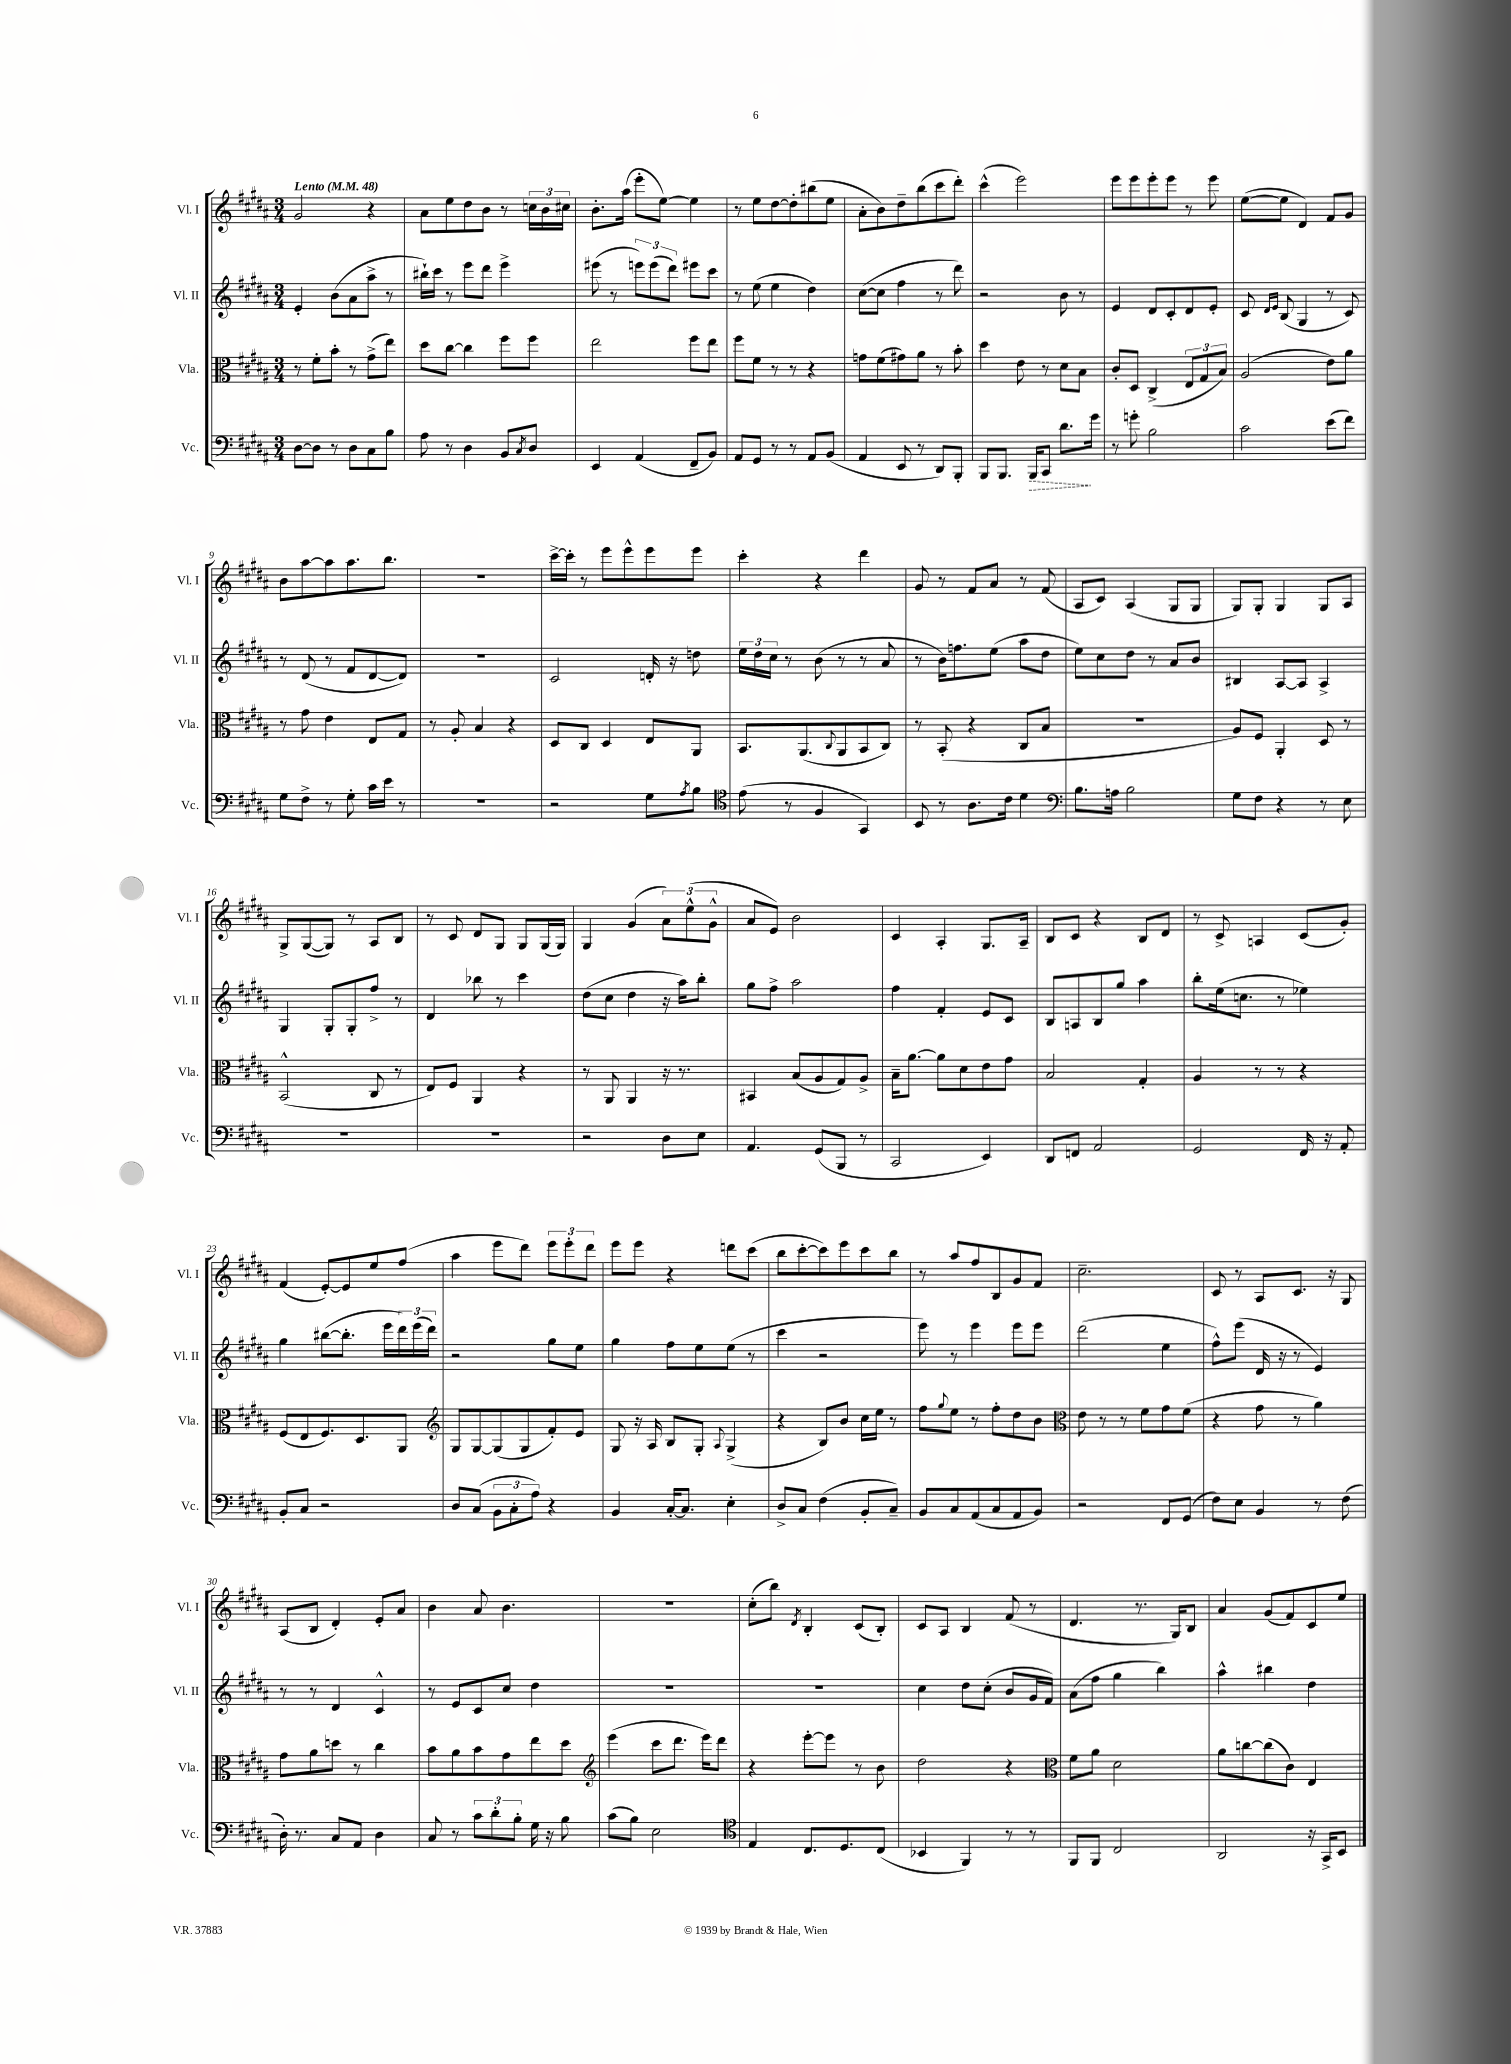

**kern	**kern	**kern	**kern
*staff4	*staff3	*staff2	*staff1
*clefF4	*clefC3	*clefG2	*clefG2
*k[f#c#g#d#a#]	*k[f#c#g#d#a#]	*k[f#c#g#d#a#]	*k[f#c#g#d#a#]
*M3/4	*M3/4	*M3/4	*M3/4
*MM48	*MM48	*MM48	*MM48
[8D#	8r	4e'	2g#
8D#]	8f#'	.	.
8r	8b'	(8b	.
8D#	8r	8a#	.
8C#	(8g#^	8aa#^	4r
8B	8ee)	8r	.
=	=	=	=
8A#	8dd#	16bb#`)	8a#
.	.	16ccc#	.
8r	[8cc#	8r	8ee
4D#	4cc#]	8eee	8dd#
.	.	8ddd#	8b
8BB	8ff#	4eee^	8r
8qC#	.	.	.
8D#	8ff#	.	24cc
.	.	.	24b
.	.	.	24cc#
=	=	=	=
4EE	2ee	(8eee#	8.b'
.	.	8r	.
.	.	.	(16aa#
(4AA#	.	12eee)	8eee'
.	.	(12eee	.
.	.	.	[8ee)
.	.	12ddd#)	.
8FF#~	8ff#	8eee#	4ee]
8BB)	8ee	8ccc#	.
=	=	=	=
8AA#	8ff#	8r	8r
8GG#	8f#	(8ee	8ee
8r	8r	4ee	[8dd#
8r	8r	.	8dd#']
8AA#	4r	4dd#)	(8bb#
(8BB	.	.	8ee
=	=	=	=
4AA#	8g	([8cc#	8a#'
.	(8f#	8cc#]	8b)
8EE	8g#)	4ff#	8dd#~
8r	8a#	.	(8bb
8DD#)	8r	8r	8ccc#
8BBB'	8b'	8ddd#)	8ddd#')
=	=	=	=
8BBB	4dd#	2r	(4ccc#^^
8.BBB	.	.	.
.	8e	.	2eee)
16BBB	.	.	.
8CC#	8r	.	.
8.d#	8d#	8b	.
.	8B	8r	.
16g#	.	.	.
=	=	=	=
8r	8c#'	4e	8eee
8g'	8D#	.	8eee
2B	(4C#^	8d#	8eee'
.	.	8c#'	8eee
.	12E	8d#	8r
.	12G#	.	.
.	.	8e'	8eee
.	12B)	.	.
=	=	=	=
2c#	(2A#	8c#	([8ee
.	.	16qqd#	.
.	.	16qqe	.
.	.	(8B	8ee]
.	.	4G#	4d#)
(8e	8e)	8r	8f#
8f#)	8a#	8c#)	8g#
=	=	=	=
8G#	8r	8r	8b
8F#^	8g#	(8d#	[8aa#
8r	4e	8r	8aa#]
8G#'	.	8f#	8.aa#
16c#	8E	[8d#	.
16e	.	.	8.bb
8r	8G#	8d#])	.
=	=	=	=
2.r	8r	2.r	2.r
.	8A#'	.	.
.	4B	.	.
.	4r	.	.
=	=	=	=
2r	8D#	2c#	[16ccc#^
.	.	.	16ccc#']
.	8C#	.	8r
.	4D#	.	8eee
.	.	.	8eee^^
8G#	8E	16d'	8eee
.	.	16r	.
8qA#	.	.	.
8B	8AA#	8dd	8eee
=	=	=	=
*clefC4	*	*	*
(8e	8.BB	24ee	4ccc#'
.	.	24dd#	.
.	.	24cc#	.
8r	.	8r	.
.	(8.AA#	.	.
4F#	.	(8b	4r
.	8qqC#	.	.
.	8AA#	8r	.
4GG#)	8BB	8r	4ddd#
.	8C#)	8a#	.
=	=	=	=
8BB	8r	8r	8g#
8r	(8BB'	16b)	8r
.	.	8.ff	.
8.A#	4r	.	8f#
.	.	(8ee	8a#
16c#	.	.	.
4d#	8C#	8aa#	8r
.	8B	8dd#	(8f#
=	=	=	=
*clefF4	*	*	*
8.B	2.r	8ee)	8A#
.	.	8cc#	8c#)
16A	.	.	.
2B	.	8dd#	(4A#
.	.	8r	.
.	.	8a#	8G#
.	.	8b	8G#
=	=	=	=
8G#	8A#)	4B#	8G#)
8F#	8F#	.	8G#'
4r	4AA#'	[8A#	4G#
.	.	8A#]	.
8r	8D#	4A#^	8G#
8E	8r	.	8A#
=	=	=	=
2.r	(2BB^^	4G#	8G#^
.	.	.	([8G#
.	.	8G#'	8G#])
.	.	8G#'	8r
.	8C#	8ff#^	8A#
.	8r	8r	8B
=	=	=	=
2.r	8E)	4d#	8r
.	8F#	.	8c#
.	4AA#	8bb-	8d#
.	.	8r	8G#
.	4r	4ccc#	8G#
.	.	.	(16G#
.	.	.	16G#)
=	=	=	=
2r	8r	(8dd#	4G#
.	8AA#	8cc#	.
.	4AA#	4dd#	(4g#
8D#	16r	16r	12a#)
.	8.r	16aa#)	.
.	.	.	(12ee^^
8E	.	8bb'	.
.	.	.	12g#^^
=	=	=	=
4.AA#	4BB#	8gg#	8a#
.	.	8ff#^	8e)
.	(8B	2aa#	2b
(8GG#	8A#	.	.
8BBB	8G#)	.	.
8r	8A#^	.	.
=	=	=	=
2CC#	16B~	4ff#	4c#
.	[8.a#	.	.
.	8a#]	4f#'	4A#'
.	8d#	.	.
4EE)	8e	8e	8.G#
.	8g#	8c#	.
.	.	.	16A#~
=	=	=	=
8DD#	2B	8B	8B
8FF	.	8A	8c#
2AA#	.	8B	4r
.	.	8gg#	.
.	4G#'	4aa#	8B
.	.	.	8d#
=	=	=	=
2GG#	4A#	8bb'	8r
.	.	(16ee	8c#^
.	.	8.cc	.
.	8r	.	4A
.	8r	8r	.
16FF#	4r	4ee-)	(8c#
16r	.	.	.
8AA#'	.	.	8g#')
=	=	=	=
8BB'	(8F#	4gg#	(4f#
8C#	8E	.	.
2r	8.F#)	([8bb#	[8e')
.	.	8.bb#']	8e]
.	8.D#	.	.
.	.	.	8ee
.	.	16eee	.
.	8AA#	24ddd#)	(8ff#
.	.	(24eee	.
.	.	24ddd#)	.
=	=	=	=
*	*clefG2	*	*
8D#	8G#	2r	4aa#
(8C#	[8G#	.	.
12BB	(8G#]	.	8eee
12C#'	.	.	.
.	8G#	.	8ddd#)
12A#)	.	.	.
4r	8f#')	8gg#	12eee
.	.	.	12eee'
.	8e	8ee	.
.	.	.	12ddd#
=	=	=	=
4BB	8G#	4gg#	8eee
.	16r	.	8eee
.	16A#	.	.
[16C#'	8B	8ff#	4r
8.C#]	.	.	.
.	8G#'	8ee	.
.	8qqA#	.	.
4E'	(4G#^	(8ee	8ddd
.	.	8r	(8ccc#
=	=	=	=
8D#^	4r	4ccc#	8bb
8C#	.	.	[8ccc#'
(4F#	8B)	2r	8ccc#])
.	8b	.	8eee
8BB'	16cc#	.	8ccc#
.	16ee	.	.
8C#~)	8r	.	8bb
=	=	=	=
8BB	8ff#	8eee)	8r
.	8qqgg#	.	.
8C#	8ee	8r	8aa#
(8AA#	8r	4eee	8ff#
8C#	8ff#'	.	8B
8AA#	8dd#	8eee	8g#
8BB)	8b	8eee	8f#
=	=	=	=
*	*clefC3	*	*
2r	8e	(2ddd#	2.cc#~
.	8r	.	.
.	8r	.	.
.	8f#	.	.
8FF#	8g#	4ee	.
(8GG#	(8f#	.	.
=	=	=	=
8F#)	4r	8ff#^^)	8c#
8E	.	(8eee	8r
4BB	8g#	16d#	8A#
.	.	16r	.
.	8r	8r	8.c#
8r	4a#)	4e)	.
.	.	.	16r
(8F#	.	.	8G#
=	=	=	=
16D#')	8g#	8r	(8A#
8.r	.	.	.
.	8a#	8r	8B
8C#	8dd	4d#	4d#')
8AA#	8r	.	.
4D#	4cc#	4c#^^	8e'
.	.	.	8a#
=	=	=	=
8C#	8b	8r	4b
8r	8a#	8e	.
12c#	8b	8c#	8a#
12d#'	.	.	.
.	8g#	8cc#	4.b
12B'	.	.	.
16G#	8ee	4dd#	.
16r	.	.	.
8B	8dd#	.	.
=	=	=	=
*	*clefG2	*	*
(8c#	(4eee	2.r	2.r
8B)	.	.	.
2E	8ccc#	.	.
.	8.ddd#	.	.
.	16eee)	.	.
.	8ddd#	.	.
=	=	=	=
*clefC4	*	*	*
4E	4r	2.r	(8cc#'
.	.	.	8bb)
.	.	.	8qd#
8.C#	[8eee'	.	4B'
.	8eee]	.	.
8.D#	.	.	.
.	8r	.	(8c#
(8C#	8b	.	8B')
=	=	=	=
4BB-	2dd#	4cc#	8c#
.	.	.	8A#
4FF#)	.	8dd#	4B
.	.	(8cc#'	.
8r	4r	8b	(8f#
8r	.	16g#	8r
.	.	16f#)	.
=	=	=	=
*	*clefC3	*	*
8FF#	8f#	(8a#	4.d#
8FF#	8a#	8ff#	.
2C#	2d#	4gg#	.
.	.	.	8.r
.	.	4bb)	.
.	.	.	16G#)
.	.	.	8B
=	=	=	=
2AA#	8a#	4aa#^^	4a#
.	[8cc	.	.
.	(8cc]	4bb#	(8g#
.	8c#)	.	8f#)
16r	4E	4dd#	8c#
16GG#^	.	.	.
8BB	.	.	8ee
==	==	==	==
*-	*-	*-	*-
